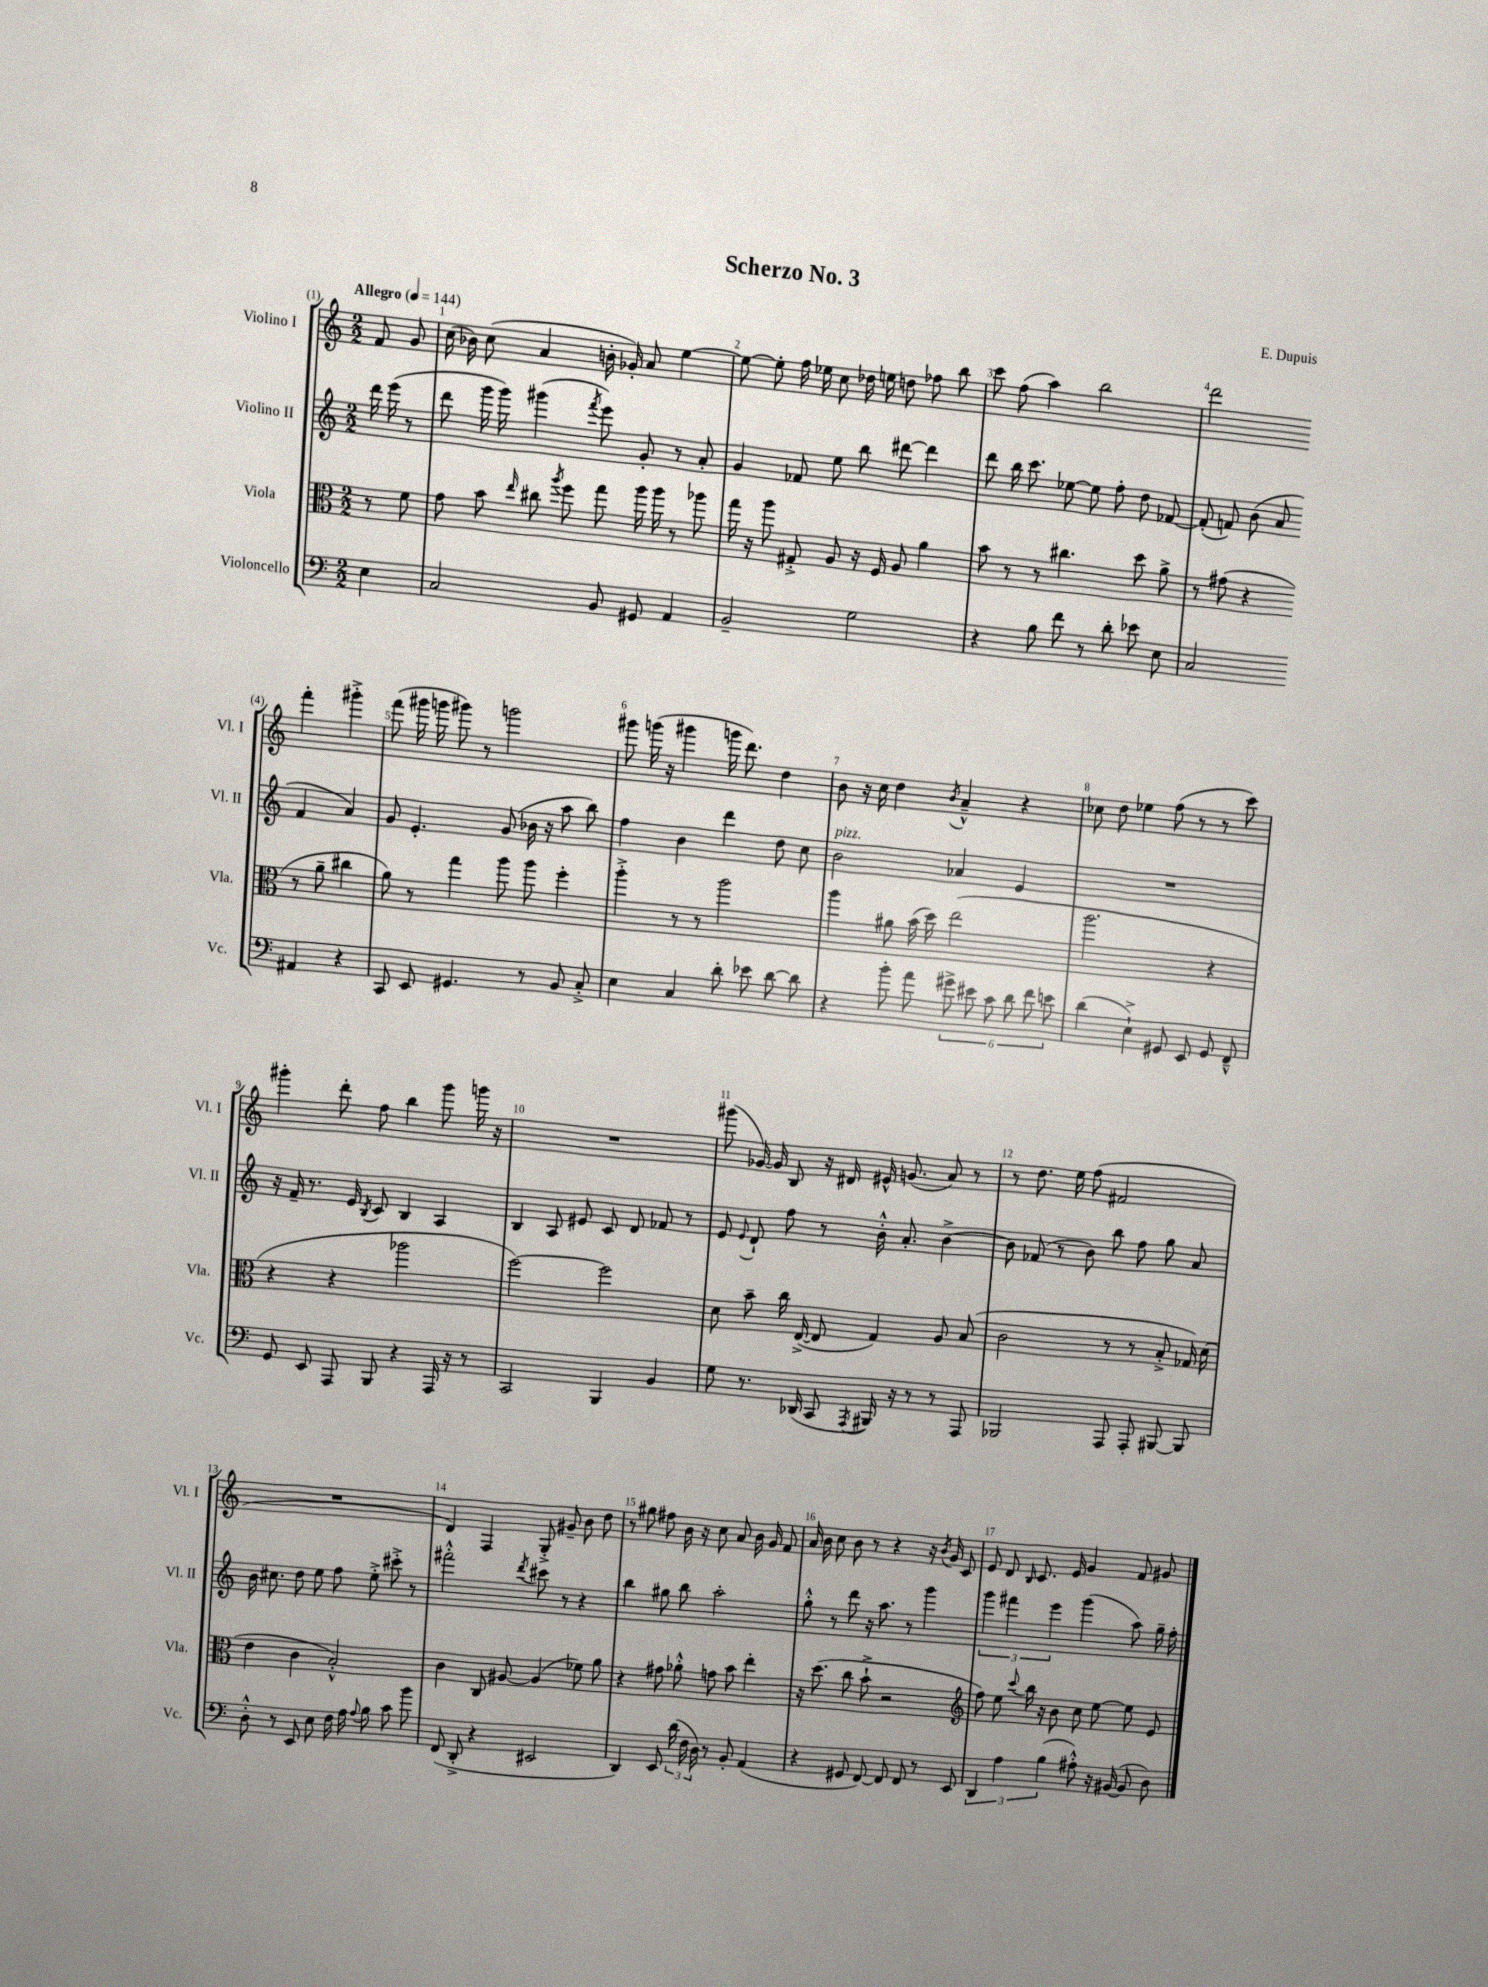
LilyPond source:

\header { title = "Scherzo No. 3" composer = "E. Dupuis" }
<<
\new StaffGroup <<
\new Staff = "s0" \with { instrumentName = "Violino I" shortInstrumentName = "Vl. I" } {
    \clef treble \key c \major \numericTimeSignature \time 2/2 \partial 4 \tempo "Allegro" 4 = 144
    \autoBeamOff f'8 g'8 |
    c''16( bes'16) c''8( a'4 b'16-. ges'16-.) a'8 e''4~ |
    e''8~ e''8-. f''16 ees''16 c''8 des''16 e''16 d''8 fes''8 b''8 |
    c'''8 f''8( a''4) b''2 |
    d'''2 f'''4-. gis'''4-.-> |
    f'''8( gis'''16 g'''16 gis'''8) r8 g'''2 |
    gis'''8 g'''16( r16 gis'''4 g'''16 d'''8.) d''4 |
    b'8 r16 c''16 d''4 \acciaccatura { b'8 } a'4---^ r4 |
    ces''8 d''8 ees''4 f''8( r8 r8 c'''8) |
    gis'''4-. d'''8-. f''8 b''4 gis'''8 g'''16 r16 |
    R1 |
    gis'''8( ges'16~) ges'16 b8 r16 dis'16 eis'16-^ g'8.( a'8) r8 |
    r8 d''8. e''16 f''8( fis'2 |
    R1 |
    d'4) f4 g8-.-> gis'8-- b'8 d''8 |
    r8 gis''8 fis''8 b'16 r16 c''8 a'8 b'16 g'16 f'8 |
    a'16 b'16 c''8 b'8 r8 r4 r16 \acciaccatura { b'8 } g'16 c'8 |
    e'8 d'8 \grace { b16 } c'8. e'16 g'4 f'8 gis'8 \bar "|." |
}
\new Staff = "s1" \with { instrumentName = "Violino II" shortInstrumentName = "Vl. II" } {
    \clef treble \key c \major \numericTimeSignature \time 2/2 \partial 4
    \autoBeamOff d'''16 e'''16( r8 |
    d'''8 g'''16 g'''16) gis'''4( \acciaccatura { f'''8 } e'''8) g'8-. r8 a'8-. |
    g'4 fes'8 e''8 b''8 dis'''8~ dis'''4 |
    d'''8 b''16 c'''8. ees''8~ ees''8 f''8-. d''8 fes'8~ |
    fes'8-.( f'8) b'8( a'8 f'4 a'4) |
    g'8 e'4.-. g'8( bes'16 r16 a''8 b''8) |
    f''4 b'4 d'''4 d''8 c''8 |
    b'2^\markup { \italic "pizz." } aes'4 e'4 |
    R1 |
    r16 f'16-- r8. e'16 \acciaccatura { b8 } c'8 b4 a4 |
    b4 a8 eis'8 c'8 d'8 fes'8 r8 |
    e'8 \appoggiatura { e'8 } d'8-! f''8 r8 b'16-.-^ a'8.-. b'4~-> |
    b'8 fes'8( r8 b'8) b''8 f''8 g''8 a'8 |
    b'16 cis''8. d''8 e''8 f''8 e''8-.-> cis'''8-.-> r8 |
    fis'''2-.-^ \acciaccatura { d'''8 } cis'''8 r8 r4 |
    b''4 gis''8 b''8 a''2-. |
    g''8-.-^ r8 d'''8 r16 a''8. r8 g'''4 |
    \tuplet 3/2 { g'''4 fis'''4 e'''4 } g'''4( a''8) g''16-- f''16-. \bar "|." |
}
\new Staff = "s2" \with { instrumentName = "Viola" shortInstrumentName = "Vla." } {
    \clef alto \key c \major \numericTimeSignature \time 2/2 \partial 4
    \autoBeamOff r8 f'8 |
    g'8 b'8 \grace { e''16 } cis''8 \acciaccatura { a''8 } f''8 g''8 a''16 a''16 r8 aes''8 |
    g''16 r16 a''8 gis8-.-> a8 r16 f16 a8 a'4 |
    b'8 r8 r8 cis''4. d''8 a'8-> |
    r8 gis'8( r4 r8 a'8-- cis''4 |
    a'8) r8 g''4 a''8 a''8 f''4-. |
    a''4-.-> r8 r8 a''2 |
    a''4 ais'8 b'16( d''16) e''2( |
    a''2. r4 |
    r4 r4 aes''2 |
    f''2~) f''2 |
    d'8 b'8-- c''16 e16~->( e8 g4) a8 b8( |
    c'2 r8 r8 b8-.-> ges16) d'16( |
    e'4 c'4 b2-.-^) |
    c'4 c8 ais8~ ais4( fes'8) a'8 |
    r4 gis'8 aes'8-.-^ g'8 b'8 e''4-. |
    r16 d''8.( c''8 b'8-!-> r2 |
    \clef treble f''8) e''8 \appoggiatura { c'''8 } b''16 r16 b'8 c''8 e''8~ e''8 e'8 \bar "|." |
}
\new Staff = "s3" \with { instrumentName = "Violoncello" shortInstrumentName = "Vc." } {
    \clef bass \key c \major \numericTimeSignature \time 2/2 \partial 4
    \autoBeamOff e4 |
    c2 b,8 gis,8 a,4 |
    b,2-- g2 |
    r4 b8 f'8 r8 d'8-. ees'8 e8 |
    c2 ais,4 r4 |
    c,8 e,8 gis,4. r8 b,8 c8-.-> |
    e4 c4 d'8-. ees'8 d'8~ d'8 |
    r4 b'8-. a'8 \tuplet 6/4 { gis'8-> eis'8 c'8 d'8 f'8 e'8 } |
    d'4( e4-!->) gis,8 e,8 gis,8 f,8---^ |
    g,8 e,8 a,,8 b,,8 r4 a,,16 r16 r8 |
    c,2 b,,4 b,4 |
    g8 r8. des,16( c,8 \acciaccatura { a,,8 } bis,,16) r16 r8 r8 a,,8 |
    bes,,2 a,,8 a,,8-. bis,,8~ bis,,8 |
    d8-.-^ r8 e,8 e8 f16 a16 \appoggiatura { a8 } b8 c'8 b'8 |
    f,8( d,8-.-> r4 eis,2 |
    d,4) e,8 \tuplet 3/2 { d'16( f16 d16) } r8 b,8-. a,4( |
    r4 gis,8 f,8~) f,8 f,8 r8 e,8 |
    \tuplet 3/2 { d,4 a4 b4( } ais8-.-^) r16 bis,16~( bis,8 d8) \bar "|." |
}
>>
>>
\layout { \context { \Score \override BarNumber.break-visibility = ##(#f #t #t) barNumberVisibility = #all-bar-numbers-visible } }
